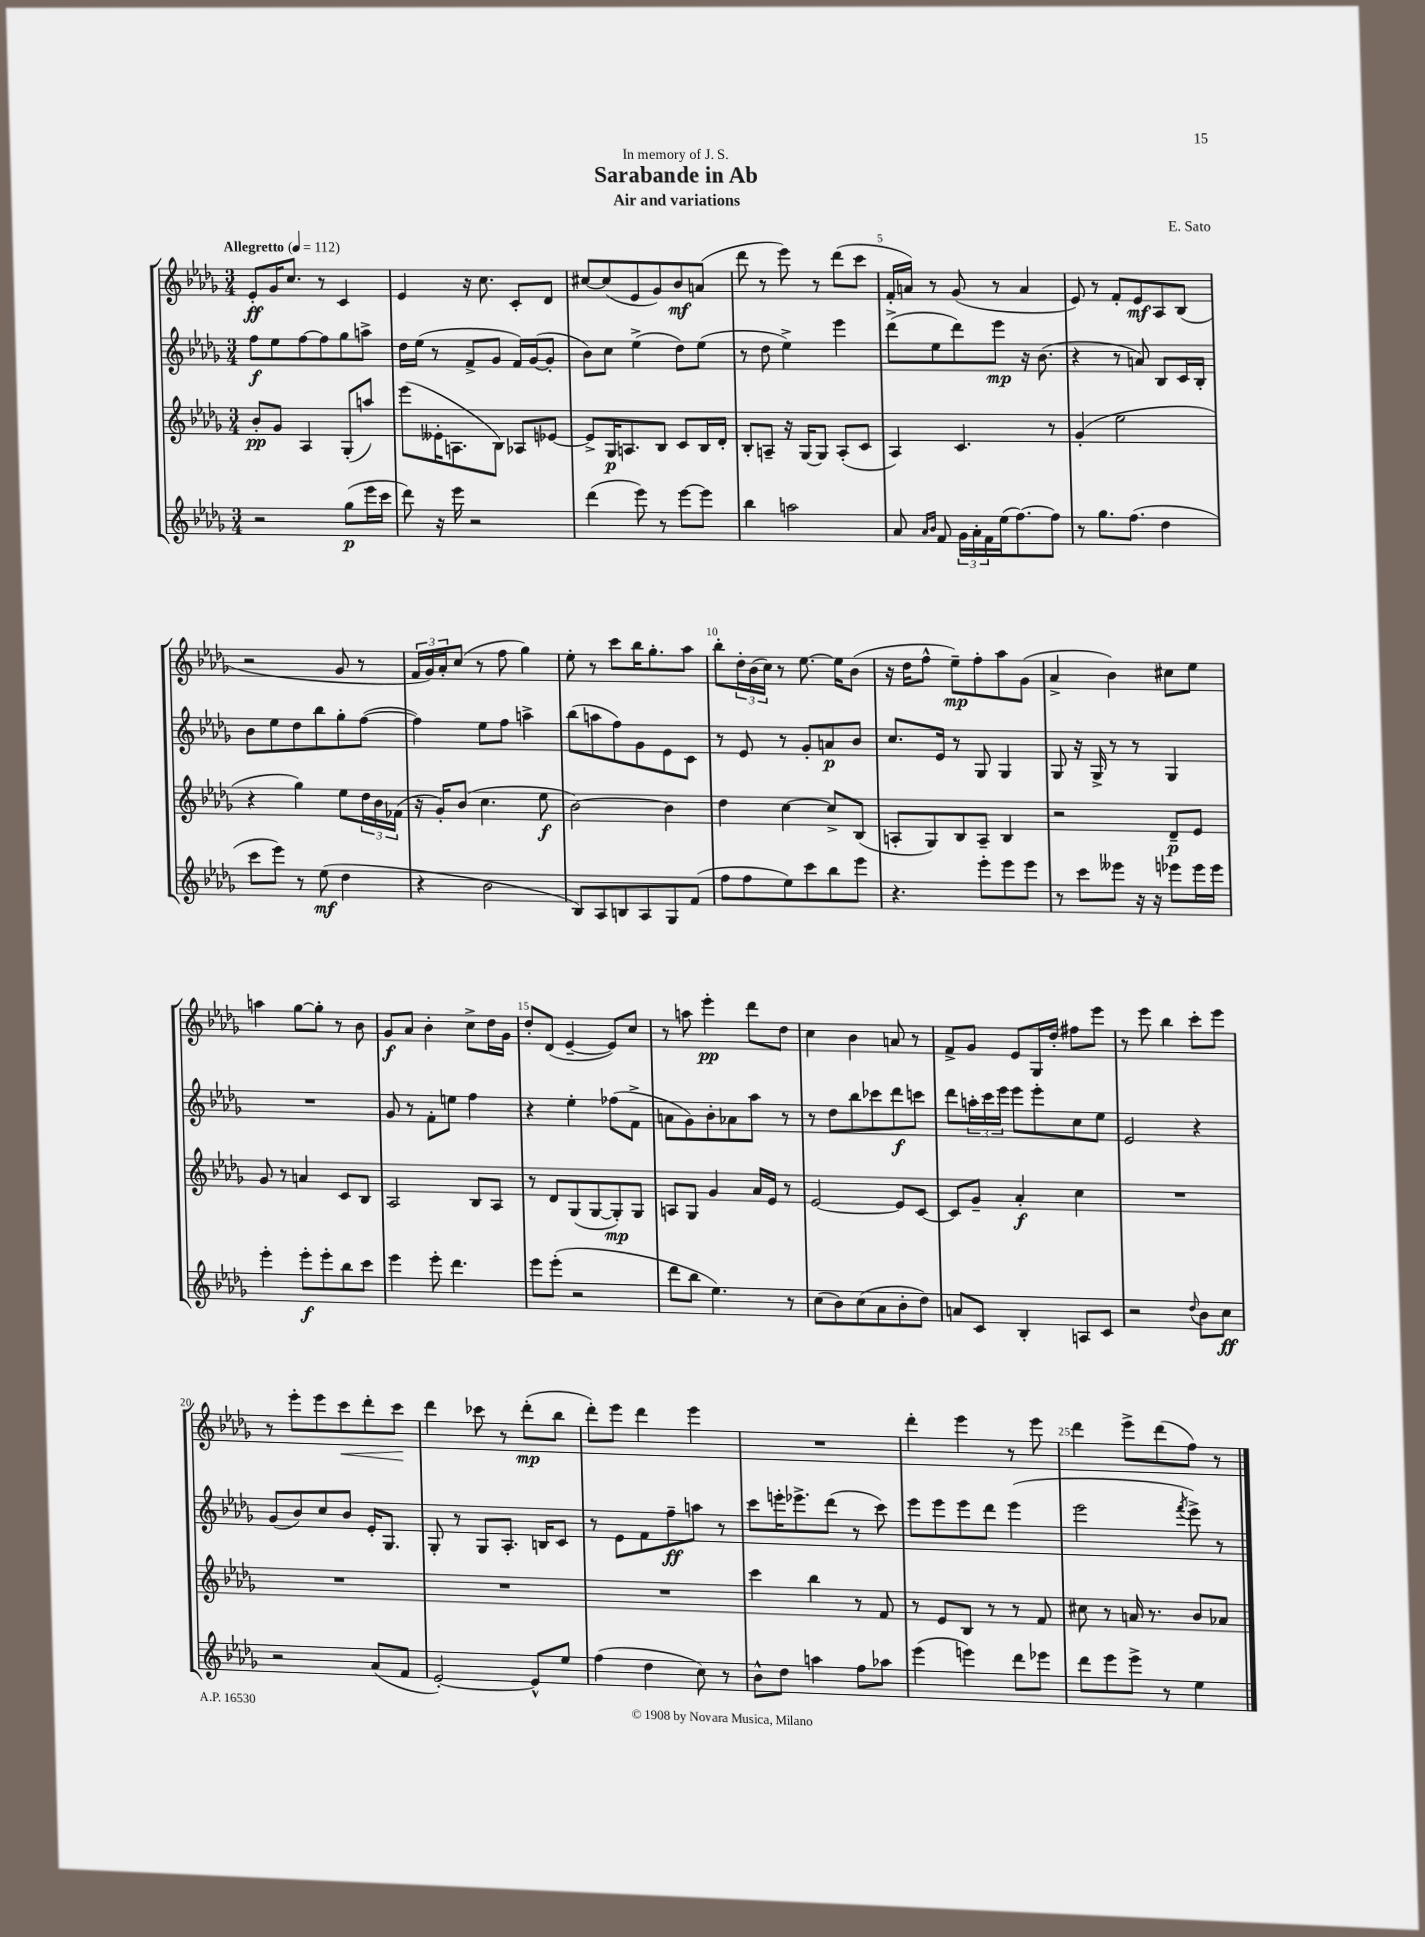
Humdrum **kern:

**kern	**dynam	**kern	**dynam	**kern	**dynam	**kern	**dynam
*part4	*part4	*part3	*part3	*part2	*part2	*part1	*part1
*staff4	*staff4	*staff3	*staff3	*staff2	*staff2	*staff1	*staff1
*clefG2	*	*clefG2	*	*clefG2	*	*clefG2	*
*k[b-e-a-d-g-]	*	*k[b-e-a-d-g-]	*	*k[b-e-a-d-g-]	*	*k[b-e-a-d-g-]	*
*M3/4	*	*M3/4	*	*M3/4	*	*M3/4	*
*MM112	*	*MM112	*	*MM112	*	*MM112	*
=1	=1	=1	=1	=1	=1	=1	=1
!	!	!	!	!	!	!LO:TX:a:B:t=Allegretto	!
2r	.	8b-'/L	pp	8ff\L	f	8e-'/L	ff
.	.	8g-/J	.	8ee-\	.	16g-/K	.
.	.	.	.	.	.	8.cc/J	.
.	.	4A-/	.	[8ff\	.	.	.
.	.	.	.	8ff\]	.	8r	.
(8gg-\L	p	(8G-'/L	.	8gg-\	.	4c/	.
16eee-\L	.	8aan/J)	.	8aan^\J	.	.	.
16ccc\JJ	.	.	.	.	.	.	.
=2	=2	=2	=2	=2	=2	=2	=2
8ddd-\)	.	(8eee-\L	.	16dd-\LL	.	4e-/	.
.	.	.	.	(16ee-\JJ	.	.	.
16r	.	16e--X'\K	.	8r	.	.	.
16eee-\	.	8.An\	.	.	.	.	.
2r	.	.	.	8f^/L	.	16r	.
.	.	.	.	.	.	8.cc\	.
.	.	8B-\J)	.	8g-/J	.	.	.
.	.	8A-X/L	.	16f/LL)	.	8c'/L	.
.	.	.	.	([16g-/J	.	.	.
.	.	[8e-X/J	.	8g-'/J]	.	8d-/J	.
=3	=3	=3	=3	=3	=3	=3	=3
(4ddd-\	.	8e-^/L]	.	8b-\L)	.	[8cc#X/L	.
.	.	16G-/K	p	8cc\J	.	(8cc#/]	.
.	.	8.An/	.	.	.	.	.
8eee-\)	.	.	.	(4ee-^\	.	8e-/	.
8r	.	8B-/J	.	.	.	8g-/)	.
[8eee-\L	.	8c/L	.	8dd-\L)	.	8b-/	mf
8eee-\J]	.	16B-/L	.	(8ee-\J	.	(8an/J	.
.	.	16d-'/JJ	.	.	.	.	.
=4	=4	=4	=4	=4	=4	=4	=4
4bb-\	.	8B-'/L	.	8r	.	8ddd-\	.
.	.	8An~/J	.	8dd-\	.	8r	.
2aan\	.	16r	.	4ee-^\)	.	8eee-\)	.
.	.	[16G-/KL	.	.	.	.	.
.	.	8G-/J]	.	.	.	8r	.
.	.	(8A'/L	.	4eee-\	.	(8ddd-\L	.
.	.	8c/J	.	.	.	8ccc\J	.
=5	=5	=5	=5	=5	=5	=5	=5
8a-/	.	4A-/)	.	(8ddd-^\L	.	16f'/LL	.
.	.	.	.	.	.	16an/JJ)	.
16qqa-/LL	.	.	.	.	.	.	.
16qqb-/JJ	.	.	.	.	.	.	.
8f/	.	.	.	8ee-\	.	8r	.
24g-\LL	.	4.c/	.	8ddd-\)	.	(8g-/	.
24a-'\	.	.	.	.	.	.	.
24f\	.	.	.	.	.	.	.
(16ee-\J	.	.	.	8eee-\J	mp	8r	.
[8.ff\)	.	.	.	.	.	.	.
.	.	.	.	16r	.	4a/	.
.	.	.	.	(8.b-\	.	.	.
8ff\J]	.	8r	.	.	.	.	.
=6	=6	=6	=6	=6	=6	=6	=6
8r	.	(4g-'/	.	4r	.	8e-/)	.
8.gg-\L	.	.	.	.	.	8r	.
.	.	2ee-\	.	8r	.	8f'/L	.
(8.ff\J	.	.	.	.	.	.	.
.	.	.	.	8an/)	.	8e-/	mf
4dd-\	.	.	.	8B-/L	.	8A-/	.
.	.	.	.	16c/L	.	(8B-/J	.
.	.	.	.	16B-'/JJ	.	.	.
!!LO:LB:g=z
=7	=7	=7	=7	=7	=7	=7	=7
8ccc\L	.	4r	.	8b-\L	.	2r	.
8eee-\J)	.	.	.	8ee-\	.	.	.
8r	.	4gg-\)	.	8dd-\	.	.	.
(8ee-\	mf	.	.	8bb-\	.	.	.
4dd-\	.	8ee-\L	.	8gg-'\	.	8g-/	.
.	.	24dd-\L	.	([8ff\J	.	8r	.
.	.	24b-\	.	.	.	.	.
.	.	(24f-X\JJ	.	.	.	.	.
=8	=8	=8	=8	=8	=8	=8	=8
4r	.	16r	.	4ff\])	.	24f/LL	.
.	.	.	.	.	.	24g-/)	.
.	.	16g-'/KL)	.	.	.	.	.
.	.	.	.	.	.	24a-'/J	.
.	.	(8b-/J	.	.	.	(8cc/J	.
2b-\	.	4.cc\	.	8ee-\L	.	8r	.
.	.	.	.	8ff\J	.	8ff\	.
.	.	.	.	4aan^\	.	4gg-\)	.
.	.	8ee-\	f	.	.	.	.
=9	=9	=9	=9	=9	=9	=9	=9
8B-/L)	.	[2b-\)	.	(8bb-\L	.	8ee-'\	.
8A-/	.	.	.	8aan\	.	8r	.
8Bn/	.	.	.	8ff\)	.	8ccc\L	.
8A-/	.	.	.	8g-\	.	16bb-\K	.
.	.	.	.	.	.	8.gg-'\	.
8G-/	.	4b-\]	.	8e-\	.	.	.
(8f/J	.	.	.	8c\J	.	8aa-\J	.
=10	=10	=10	=10	=10	=10	=10	=10
8ff\L	.	4dd-\	.	8r	.	8bb-'\L	.
8ff\	.	.	.	8e-/	.	24dd-'\L	.
.	.	.	.	.	.	(24b-\	.
.	.	.	.	.	.	24cc\JJ)	.
8ee-\)	.	[4cc\	.	8r	.	8r	.
8ccc\	.	.	.	8g-'/L	.	[8.ee-\	.
8bb-\	.	8cc^/L]	.	8an/	p	.	.
.	.	.	.	.	.	16ee-\KL]	.
8eee-\J	.	(8B-/J	.	8b-/J	.	(8b-\J	.
=11	=11	=11	=11	=11	=11	=11	=11
4.r	.	8An'/L	.	8.cc/L	.	16r	.
.	.	.	.	.	.	16dd-\KL	.
.	.	8G-/)	.	.	.	8ff^^\J	.
.	.	.	.	16e-/Jk	.	.	.
.	.	8B-/	.	8r	.	8ee-~\L)	mp
8eee-'\L	.	8A~/J	.	8G-/	.	8ff'\	.
8eee-\	.	4B-/	.	4G-/	.	8aa-\	.
8eee-\J	.	.	.	.	.	(8g-\J	.
=12	=12	=12	=12	=12	=12	=12	=12
8r	.	2r	.	8G-/	.	4a-^/	.
8ccc\L	.	.	.	16r	.	.	.
.	.	.	.	16G-^/	.	.	.
8eee--X\J	.	.	.	8r	.	4b-\)	.
16r	.	.	.	8r	.	.	.
16r	.	.	.	.	.	.	.
8eee-X\L	.	8d-~/L	p	4G-/	.	8cc#X\L	.
16eee-\L	.	8e-/J	.	.	.	8ee-\J	.
16eee-\JJ	.	.	.	.	.	.	.
!!LO:LB:g=z
=13	=13	=13	=13	=13	=13	=13	=13
4eee-'\	.	8g-/	.	2.r	.	4aan\	.
.	.	8r	.	.	.	.	.
8eee-'\L	f	4an/	.	.	.	[8gg-\L	.
8eee-'\	.	.	.	.	.	8gg-'\J]	.
8bb-\	.	8c/L	.	.	.	8r	.
8ccc\J	.	8B-/J	.	.	.	8b-\	.
=14	=14	=14	=14	=14	=14	=14	=14
4eee-\	.	2A-/	.	8g-/	.	8g-/L	f
.	.	.	.	8r	.	8a-/J	.
8eee-'\	.	.	.	8f'\L	.	4b-'\	.
4.ddd-\	.	.	.	8een\J	.	.	.
.	.	8B-/L	.	4ff\	.	8cc^\L	.
.	.	8A-/J	.	.	.	16dd-\L	.
.	.	.	.	.	.	16g-\JJ	.
=15	=15	=15	=15	=15	=15	=15	=15
8eee-\L	.	8r	.	4r	.	8dd-'/L	.
(8eee-'\J	.	8d-/L	.	.	.	(8d-/J	.
2r	.	(8G-/	.	4ee-'\	.	[4e-~/	.
.	.	[8G-/	.	.	.	.	.
.	.	8G-'/])	mp	(8ff-X\L	.	8e-/L])	.
.	.	8G-/J	.	8f^\J	.	8cc/J	.
=16	=16	=16	=16	=16	=16	=16	=16
8ddd-\L	.	8An/L	.	8an\L	.	8r	.
8bb-\J	.	8G-/J	.	8g-\)	.	8aan\	.
4.ee-\)	.	4g-/	.	8b-'\	.	4eee-'\	pp
.	.	.	.	8a-X\	.	.	.
.	.	16a-/LL	.	8aa-\J	.	8ddd-\L	.
.	.	16e-/JJ	.	.	.	.	.
8r	.	8r	.	8r	.	8dd-\J	.
=17	=17	=17	=17	=17	=17	=17	=17
(8cc\L	.	[2e-/	.	8r	.	4cc\	.
8b-\)	.	.	.	8dd-\L	.	.	.
(8cc\	.	.	.	8bb-\	.	4b-\	.
8a-\	.	.	.	8ccc-X\	.	.	.
8b-'\	.	8e-/L]	.	8ddd-\	f	8an/	.
8dd-\J)	.	[8c/J	.	8cccn\J	.	8r	.
=18	=18	=18	=18	=18	=18	=18	=18
8an/L	.	8c/L]	.	8ddd-\L	.	8f^/L	.
8c/J	.	8g-~/J	.	24aan'\L	.	8g-/J	.
.	.	.	.	24ccc\	.	.	.
.	.	.	.	24eee-\JJ	.	.	.
4B-'/	.	4a-'/	f	8eee-\L	.	8e-/L	.
.	.	.	.	8eee-'\	.	16G-/L	.
.	.	.	.	.	.	16dd-'/JJ	.
8An/L	.	4cc\	.	8cc\	.	8ff#X\L	.
8c/J	.	.	.	8ee-\J	.	8eee-\J	.
=19	=19	=19	=19	=19	=19	=19	=19
2r	.	2.r	.	2e-/	.	8r	.
.	.	.	.	.	.	8eee-\	.
.	.	.	.	.	.	4bb-\	.
8qqdd-/	.	.	.	.	.	.	.
8b-\L	.	.	.	4r	.	8ccc'\L	.
8cc\J	ff	.	.	.	.	8eee-\J	.
!!LO:LB:g=z
=20	=20	=20	=20	=20	=20	=20	=20
2r	.	2.r	.	(8g-/L	.	8r	.
.	.	.	.	8b-/)	.	8eee-'\L	.
.	.	.	.	8cc/	.	8eee-\	.
!	!	!	!	!	!	!	!LO:HP:b
.	.	.	.	8b-/J	.	8ccc\	<
(8a-/L	.	.	.	16e-'/KL	.	8ddd-'\	.
.	.	.	.	8.G-/J	.	.	.
8f/J	.	.	.	.	.	8ccc\J	.
.	.	.	.	.	.	.	[
=21	=21	=21	=21	=21	=21	=21	=21
[2e-'/)	.	2.r	.	8G-'/	.	4ddd-\	.
.	.	.	.	8r	.	.	.
.	.	.	.	8G-/L	.	8ccc-X\	.
.	.	.	.	8.A-'/J	.	8r	.
8e-^^/L]	.	.	.	.	.	(8ddd-'\L	mp
.	.	.	.	16Bn/KL	.	.	.
8ee-/J	.	.	.	8c/J	.	8bb-\J	.
=22	=22	=22	=22	=22	=22	=22	=22
(4ff\	.	2.r	.	8r	.	8ddd-'\L)	.
.	.	.	.	8e-\L	.	8eee-\J	.
4dd-\	.	.	.	8f\	.	4ddd-\	.
.	.	.	.	8ff~\	ff	.	.
8cc\)	.	.	.	8aan\J	.	4eee-\	.
8r	.	.	.	8r	.	.	.
=23	=23	=23	=23	=23	=23	=23	=23
8b-^^\L	.	4ccc\	.	8ccc\L	.	2.r	.
8dd-\J	.	.	.	16eeen'\K	.	.	.
.	.	.	.	8.eee-X^\	.	.	.
4aan\	.	4bb-\	.	.	.	.	.
.	.	.	.	(8ddd-\J	.	.	.
8ff\L	.	8r	.	8r	.	.	.
8aa-X\J	.	8f/	.	8ccc\)	.	.	.
=24	=24	=24	=24	=24	=24	=24	=24
(4eee-\	.	8r	.	8eee-\L	.	4ddd-'\	.
.	.	8e-/L	.	8eee-\	.	.	.
4eeen\)	.	8B-/J	.	8eee-\	.	4eee-\	.
.	.	8r	.	8ddd-\J	.	.	.
8ddd-\L	.	8r	.	(4eee-\	.	8r	.
8eee-X\J	.	8f/	.	.	.	8eee-\	.
=25	=25	=25	=25	=25	=25	=25	=25
8ddd-\L	.	8cc#X\	.	2eee-\	.	4ddd-\	.
8eee-\	.	8r	.	.	.	.	.
8eee-^\J	.	16an/	.	.	.	8eee-^\L	.
.	.	8.r	.	.	.	.	.
8r	.	.	.	.	.	(8ddd-\	.
.	.	.	.	8qfff/	.	.	.
4ee-\	.	8b-/L	.	8eee-^\)	.	8ff\J)	.
.	.	8a-X/J	.	8r	.	8r	.
==	==	==	==	==	==	==	==
*-	*-	*-	*-	*-	*-	*-	*-
